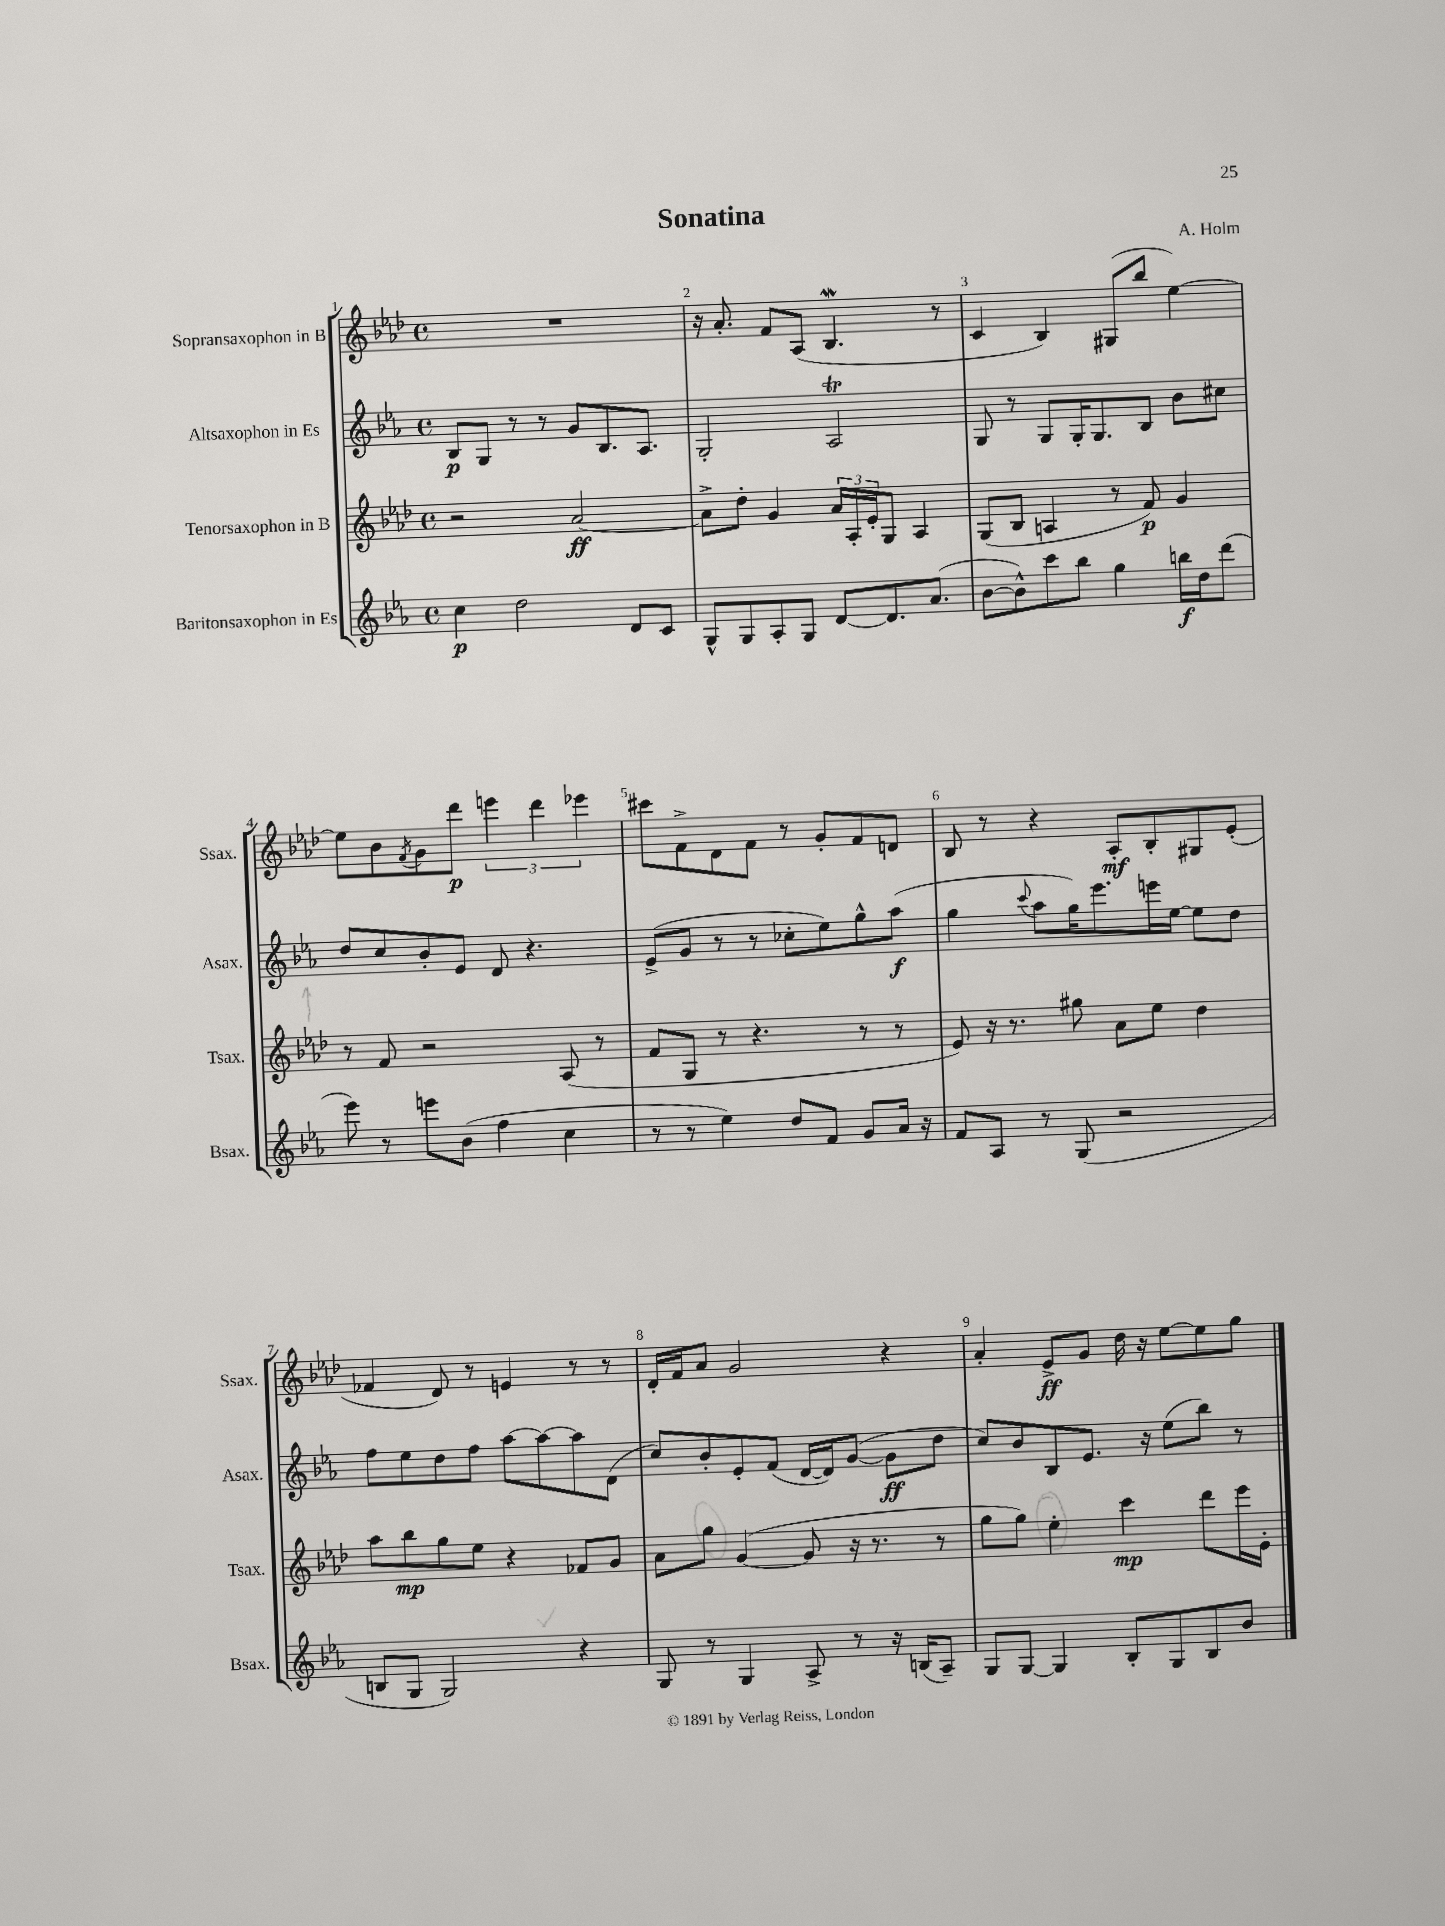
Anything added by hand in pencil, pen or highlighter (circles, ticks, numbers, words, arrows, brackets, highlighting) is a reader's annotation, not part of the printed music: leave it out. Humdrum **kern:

**kern	**kern	**kern	**kern
*staff4	*staff3	*staff2	*staff1
*clefG2	*clefG2	*clefG2	*clefG2
*k[b-e-a-]	*k[b-e-a-d-]	*k[b-e-a-]	*k[b-e-a-d-]
*M4/4	*M4/4	*M4/4	*M4/4
*met(c)	*met(c)	*met(c)	*met(c)
4cc\	2r	8B-/L	1r
.	.	8G/J	.
2dd\	.	8r	.
.	.	8r	.
.	[2a-/	8g/L	.
.	.	8.B-/	.
8d/L	.	.	.
.	.	8.A-/J	.
8c/J	.	.	.
=	=	=	=
8G^^/L	8a-^\]L	2G'/	16r
.	.	.	8.a-'/
8G/	8dd-'\J	.	.
8A-'/	4g/	.	8f/L
8G/J	.	.	(8A-/J
[8d/L	24a-/LL	2A-/	4.B-/
.	24A-'/	.	.
.	24e-'/J	.	.
8.d/]	8G/J	.	.
.	4A-/	.	.
(8.a-/J	.	.	.
.	.	.	8r
=	=	=	=
[8b-\L	(8G/L	8G/	4c/
8b-^^\])	8B-/J	8r	.
8ccc\	4A/	8G/L	4B-/)
8bb-\J	.	16G'/K	.
.	.	8.G/	.
4gg\	8r	.	(8G#/L
.	8f/)	8B-/J	8bb-/J
16bb\LL	4g/	8b-\L	[4ee-\)
16dd\J	.	.	.
(8ddd\J	.	8cc#\J	.
=	=	=	=
8eee-\)	8r	8dd/L	8ee-\]L
8r	8f/	8cc/	8b-\
.	.	.	8qf/
8eee\L	2r	8b-'/	8g\
(8b-\J	.	8e-/J	8ddd-\J
4ff\	.	8d/	6eee\
.	.	4.r	.
.	.	.	6ddd-\
4cc\	(8A-/	.	.
.	.	.	6eee-\
.	8r	.	.
=	=	=	=
8r	8f/L	(8e-^/L	8ccc#\L
8r	8G/J	8g/J	8f^\
4ee-\)	8r	8r	8d-\
.	4.r	8r	8f\J
8dd/L	.	8cc-'\L	8r
8f/J	.	8ee-\)	8g'/L
8g/L	8r	8gg^^\	8f/
16a-/Jk	8r	(8aa-\J	8d/J
16r	.	.	.
=	=	=	=
8f/L	8e-/)	4gg\	8B-/
8A-/J	16r	.	8r
.	8.r	.	.
.	.	8qqccc/	.
8r	.	8aa-\L	4r
(8G/	8gg#\	16gg\K)	.
.	.	8.eee-\	.
2r	8a-\L	.	8A-'/L
.	8ee-\J	16eee\L	8B-'/
.	.	[16ee-\JJ	.
.	4dd-\	8ee-\]L	8G#/
.	.	8dd\J	(8e-'/J
=	=	=	=
8B/L	8aa-\L	8ff\L	4f-/
8G/J	8bb-\	8ee-\	.
2G/)	8gg\	8dd\	8d-/)
.	8ee-\J	8ff\J	8r
.	4r	[8aa-\L	4e/
.	.	8aa-\_	.
4r	8f-/L	8aa-\]	8r
.	8g/J	(8d\J	8r
=	=	=	=
8G/	8a-\L	8cc/L)	16d-'/LL
.	.	.	16f/J
8r	8gg\J	8b-'/	8a-/J
4G/	([4g/	8e-'/	2g/
.	.	(8f/J	.
8A-^/	8g/]	[16d/LL	.
.	.	16d/]J)	.
8r	16r	([8g/J	.
.	8.r	.	.
16r	.	8g\]L	4r
(16B/LK	.	.	.
8A-~/J)	8r	8dd\J	.
=	=	=	=
8G/L	8gg\L	8cc/L)	4a-'/
[8G/J	8gg\J)	8b-/	.
4G/]	4ee-'\	8B-/	8e-^/L
.	.	8.e-/J	8g/J
8B-'/L	4ccc\	.	16dd-\
.	.	16r	16r
8G/	.	(8ee-\L	[8ee-\L
8B-/	8ddd-\L	8bb-\J)	8ee-\]
8b-/J	16eee-\L	8r	8gg\J
.	16e-'\JJ	.	.
==	==	==	==
*-	*-	*-	*-
